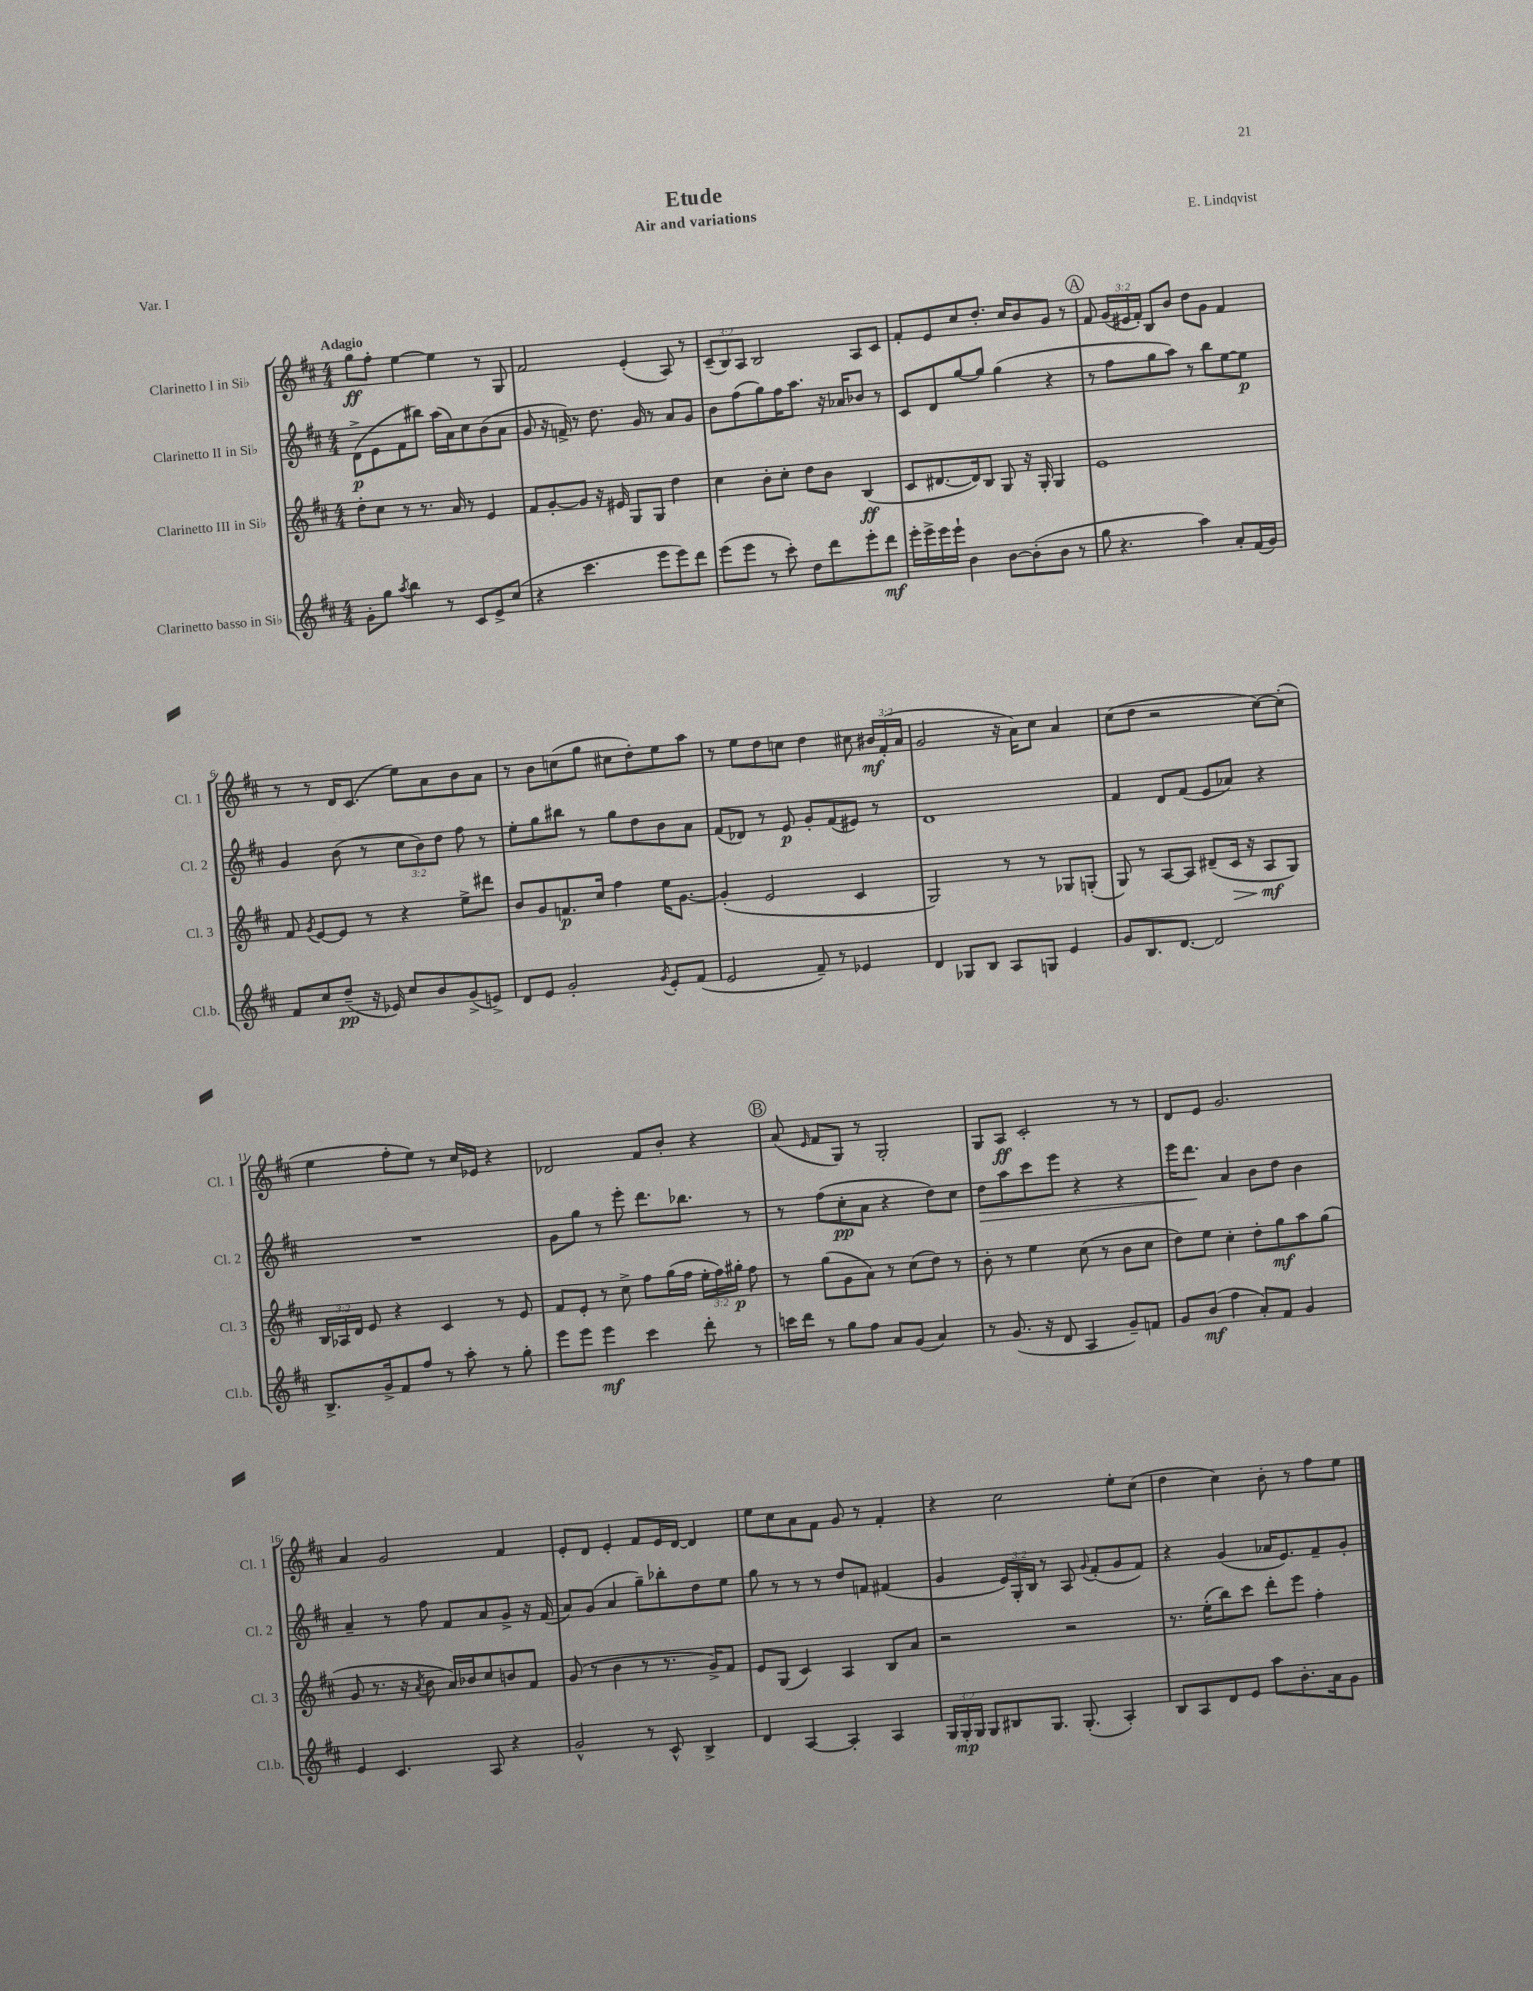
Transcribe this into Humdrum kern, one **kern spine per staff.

**kern	**dynam	**kern	**dynam	**kern	**dynam	**kern	**dynam
*part4	*part4	*part3	*part3	*part2	*part2	*part1	*part1
*staff4	*staff4	*staff3	*staff3	*staff2	*staff2	*staff1	*staff1
*I"Clarinetto basso in Si♭	*	*I"Clarinetto III in Si♭	*	*I"Clarinetto II in Si♭	*	*I"Clarinetto I in Si♭	*
*I'Cl.b.	*	*I'Cl. 3	*	*I'Cl. 2	*	*I'Cl. 1	*
*clefG2	*	*clefG2	*	*clefG2	*	*clefG2	*
*k[f#c#]	*	*k[f#c#]	*	*k[f#c#]	*	*k[f#c#]	*
*M4/4	*	*M4/4	*	*M4/4	*	*M4/4	*
=1	=1	=1	=1	=1	=1	=1	=1
!	!	!	!	!	!	!LO:TX:a:B:t=Adagio	!
8g'\L	.	8dd'\L	.	(8d^\L	p	8gg\L	ff
8gg\J	.	8cc#\J	.	8e\	.	8ff#'\J	.
8qaa/	.	.	.	.	.	.	.
4bb\	.	8r	.	8f#\	.	[4ee\	.
.	.	8.r	.	8bb#X\J)	.	.	.
8r	.	.	.	(16aa\LL	.	4ee\]	.
.	.	16a/	.	16a\J)	.	.	.
8c#/L	.	8r	.	8cc#\	.	.	.
8e^/	.	4e/	.	(8b\	.	8r	.
(8cc#/J	.	.	.	8a\J	.	8G/	.
=2	=2	=2	=2	=2	=2	=2	=2
4r	.	8f#/L	.	8g/	.	2f#/	.
.	.	[8g'/	.	16r	.	.	.
.	.	.	.	16fn^/)	.	.	.
4.ccc#\	.	8g/J]	.	8r	.	.	.
.	.	16r	.	8.dd\	.	.	.
.	.	16e#X/	.	.	.	.	.
.	.	8G/L	.	.	.	(4e'/	.
.	.	.	.	16g/	.	.	.
8eee\L	.	8G/J	.	8r	.	.	.
8eee\)	.	4dd\	.	8a/L	.	8A/)	.
8ddd\J	.	.	.	8g/J	.	8r	.
=3	=3	=3	=3	=3	=3	=3	=3
(8eee\L	.	4cc#\	.	8b\L	.	(12c#~/L	.
.	.	.	.	.	.	12B/)	.
8eee\J	.	.	.	(8ff#\	.	.	.
.	.	.	.	.	.	12A/J	.
8r	.	8b'\L	.	8gg\)	.	2B/	.
8ccc#'\)	.	8cc#'\J	.	16ff#\K	.	.	.
.	.	.	.	8.aa\J	.	.	.
8dd\L	.	8dd\L	.	.	.	.	.
8ddd\	.	8b\J	.	16r	.	.	.
.	.	.	.	16a-X/KL	.	.	.
8eee'\	.	(4B/	ff	8b-X/J	.	8A/L	.
8ddd\J	mf	.	.	8r	.	8c#/J	.
=4	=4	=4	=4	=4	=4	=4	=4
16eee'\LL	.	8c#/L	.	8c#/L	.	8f#'/L	.
16eee^\	.	.	.	.	.	.	.
16eee\	.	[8.d#X/	.	8d/	.	8e/	.
16eee`\JJ	.	.	.	.	.	.	.
4b\	.	.	.	[8gg/	.	8cc#/	.
.	.	16d#/k])	.	.	.	.	.
.	.	8B/J	.	8gg/J]	.	8.dd'/J	.
[8b\L	.	8G/	.	(4gg\	.	.	.
.	.	.	.	.	.	16cc#/KL	.
(8b'\]	.	16r	.	.	.	8b/	.
.	.	16G'/	.	.	.	.	.
8b\J	.	4G/	.	4r	.	8g/J	.
8r	.	.	.	.	.	8r	.
!!LO:REH:place=s1:t=A
=5	=5	=5	=5	=5	=5	=5	=5
8gg\	.	1e	.	8r	.	8f#/	.
4.r	.	.	.	8ff#\L	.	(24g/LL	.
.	.	.	.	.	.	24e#X/	.
.	.	.	.	.	.	24f#'/JJ)	.
.	.	.	.	8gg\	.	8B/L	.
.	.	.	.	8aa\J)	.	8b/J	.
4aa\)	.	.	.	8r	.	8dd\L	.
.	.	.	.	8bb\L	.	8g\J	.
8a'/L	.	.	.	[8ee\	.	4f#/	.
(16f#/L	.	.	.	8ee\J]	p	.	.
16g/JJ)	.	.	.	.	.	.	.
!!LO:LB:g=z
=6	=6	=6	=6	=6	=6	=6	=6
8f#/L	.	8f#/	.	4g/	.	8r	.
.	.	8qg/	.	.	.	.	.
8cc#/	.	[8e/L	.	.	.	8r	.
(8dd~/J	pp	8e/J]	.	(8b\	.	16d/KL	.
.	.	.	.	.	.	(8.c#/J	.
16r	.	8r	.	8r	.	.	.
16e-X/)	.	.	.	.	.	.	.
8cc#/L	.	4r	.	12cc#\L	.	8ee\L)	.
.	.	.	.	12b\)	.	.	.
8b/	.	.	.	.	.	8a\	.
.	.	.	.	12dd\J	.	.	.
(8g^/	.	8ee^\L	.	8ff#\	.	8b\	.
8en^/J)	.	8ddd#X\J	.	8r	.	8a\J	.
=7	=7	=7	=7	=7	=7	=7	=7
8d/L	.	8b/L	.	8ee'\L	.	8r	.
8e/J	.	8g/	.	8gg\	.	8b\L	.
2g'/	.	8.fn/	p	8bb#X\J	.	(8ccn\	.
.	.	.	.	8r	.	8gg\J	.
.	.	16cc#/Jk	.	.	.	.	.
.	.	4ff#\	.	8gg\L	.	8cc#X\L	.
.	.	.	.	8dd\	.	8dd'\)	.
8qg/	.	.	.	.	.	.	.
8e'/L	.	16ee\KL	.	8b\	.	8ee\	.
.	.	[8.g\J	.	.	.	.	.
(8f#/J	.	.	.	8a\J	.	8aa\J	.
=8	=8	=8	=8	=8	=8	=8	=8
2e/	.	(4g'/]	.	(8f#/L	.	8r	.
.	.	.	.	8d-X/J)	.	8ee\L	.
.	.	2e/	.	8r	.	8dd\	.
.	.	.	.	8e/	p	8ccn\J	.
8f#~/)	.	.	.	8g'/L	.	4dd\	.
8r	.	.	.	(8f#/	.	.	.
4e-X/	.	4c#/	.	8e#X/J)	.	8cc#X\	.
.	.	.	.	8r	.	24b#X/LL	mf
.	.	.	.	.	.	(24f#'/	.
.	.	.	.	.	.	24a/JJ	.
=9	=9	=9	=9	=9	=9	=9	=9
4d/	.	2G/)	.	1d	.	2g/	.
8G-X/L	.	.	.	.	.	.	.
8B/J	.	.	.	.	.	.	.
8A/L	.	8r	.	.	.	16r	.
.	.	.	.	.	.	16a\KL)	.
8Gn/J	.	8r	.	.	.	8cc#\J	.
4e/	.	8G-X/L	.	.	.	4a/	.
.	.	(8Gn'/J	.	.	.	.	.
=10	=10	=10	=10	=10	=10	=10	=10
8g/L	.	8G/)	.	4f#/	.	(8cc#\L	.
8.B/	.	8r	.	.	.	8dd\J	.
.	.	[8A/L	.	8d/L	.	2r	.
[8.d/J	.	.	.	.	.	.	.
.	.	8A/J]	.	(8f#/J	.	.	.
2d/]	.	(8d#X~/L	.	8e/L	.	.	.
!	!	!	!LO:HP:b	!	!	!	!
.	.	16c#/Jk	>	8a-X/J)	.	.	.
.	.	16r	.	.	.	.	.
.	.	8A/L	mf	4r	.	[8cc#\L)	.
.	.	8G/J)	]	.	.	(8cc#'\J]	.
!!LO:LB:g=z
=11	=11	=11	=11	=11	=11	=11	=11
8.B^/L	.	24B/LL	.	1r	.	4ee\	.
.	.	24A-X/	.	.	.	.	.
.	.	24d/JJ	.	.	.	.	.
.	.	8e/	.	.	.	.	.
16g^/k	.	.	.	.	.	.	.
8f#/	.	4r	.	.	.	8ff#'\L	.
8ff#/J	.	.	.	.	.	8ee\J)	.
8r	.	4c#/	.	.	.	8r	.
8aa'\	.	.	.	.	.	16cc#/LL	.
.	.	.	.	.	.	16e-X/JJ	.
8r	.	8r	.	.	.	4r	.
8gg'\	.	8e/	.	.	.	.	.
=12	=12	=12	=12	=12	=12	=12	=12
8eee\L	.	8f#/L	.	8g\L	.	2d-X/	.
8eee\J	.	8e'/J	.	8gg\J	.	.	.
4eee\	mf	8r	.	8r	.	.	.
.	.	8cc#^\	.	8eee'\	.	.	.
4ccc#\	.	8ff#\L	.	8.ddd\L	.	8f#/L	.
.	.	(16gg\L	.	.	.	8b'/J	.
.	.	16ff#\JJ	.	8.bb-X\J	.	.	.
8ddd'\	.	24ee'\LL	.	.	.	4r	.
.	.	24ff#\)	.	.	.	.	.
.	.	24gg#X'\JJ	p	.	.	.	.
8r	.	8ff#\	.	8r	.	.	.
!!LO:REH:place=s1:t=B
=13	=13	=13	=13	=13	=13	=13	=13
16cccn\LL	.	8r	.	8r	.	(8a/	.
16ddd\JJ	.	.	.	.	.	.	.
.	.	.	.	.	.	16qqe/	.
8r	.	(8gg\L	.	(8ff#\L	.	8f#/L	.
8gg\L	.	8g\	.	8cc#'\	pp	8G/J)	.
8ff#\J	.	8a\J)	.	8a\J	.	8r	.
8a/L	.	8r	.	4r	.	2G'/	.
(8g/J	.	(8cc#\L	.	.	.	.	.
4a/)	.	8dd\J)	.	8dd\L)	.	.	.
.	.	8r	.	8cc#\J	.	.	.
=14	=14	=14	=14	=14	=14	=14	=14
!	!	!	!	!	!LO:HP:b	!	!
8r	.	8b'\	.	8dd\L	>	8G/L	.
(8.g/	.	8r	.	8aa\	.	8A/J	ff
.	.	4ee\	.	8ccc#\	.	2c#'/	.
16r	.	.	.	.	.	.	.
8d/	.	.	.	8eee\J	.	.	.
4A/	.	(8cc#\	.	4r	.	.	.
.	.	8r	.	.	.	.	.
8g~/L)	.	8b\L	.	4r	.	8r	.
8fn/J	.	8cc#\J	.	.	.	8r	.
=15	=15	=15	=15	=15	=15	=15	=15
8g/L	.	8dd\L)	.	16eee\KL	.	8d/L	.
.	.	.	.	8.ddd\J	.	.	.
(8b/J	mf	8ee\J	.	.	.	8e/J	.
4ff#\	.	4cc#'\	.	4a/	]	2.g/	.
8a'/L)	.	8dd'\L	.	8b\L	.	.	.
8f#/J	.	8gg\	mf	8dd\J	.	.	.
4g/	.	8aa\	.	4b\	.	.	.
.	.	(8gg\J	.	.	.	.	.
!!LO:LB:g=z
=16	=16	=16	=16	=16	=16	=16	=16
4e/	.	8g/	.	4a~/	.	4a/	.
.	.	8.r	.	.	.	.	.
4.c#/	.	.	.	8r	.	2g/	.
.	.	16r	.	.	.	.	.
.	.	8qa/	.	.	.	.	.
.	.	8b\	.	8ff#\	.	.	.
.	.	16a/LL)	.	8f#/L	.	.	.
.	.	16b-X/J	.	.	.	.	.
8A/	.	8cc#/	.	8a/	.	.	.
4r	.	8bn/	.	8g^/J	.	4f#/	.
.	.	8f#/J	.	16r	.	.	.
.	.	.	.	(16f#/	.	.	.
=17	=17	=17	=17	=17	=17	=17	=17
2g^^/	.	(8g/	.	8a/L)	.	8e'/L	.
.	.	8r	.	(8g/J	.	8d/J	.
.	.	4b\	.	4a/	.	4e'/	.
8r	.	8r	.	8gg~\L)	.	8f#/L	.
8c#^^/	.	8.r	.	8bb-X'\	.	16e/L	.
.	.	.	.	.	.	[16d/JJ	.
4B^/	.	.	.	8dd\	.	4d/]	.
.	.	16g^/KL)	.	.	.	.	.
.	.	8f#/J	.	8ee\J	.	.	.
=18	=18	=18	=18	=18	=18	=18	=18
4d/	.	8e/L	.	8gg\	.	8ee\L	.
.	.	(8G/J	.	8r	.	8cc#\	.
[4A/	.	4c#/)	.	8r	.	8a\	.
.	.	.	.	8r	.	8f#\J	.
4A'/]	.	4A/	.	8dd/L	.	8g/	.
.	.	.	.	8fn/J	.	8r	.
4A/	.	8B/L	.	(4f#X/	.	4f#'/	.
.	.	8a/J	.	.	.	.	.
=19	=19	=19	=19	=19	=19	=19	=19
24G/LL	.	2r	.	4g/	.	4r	.
24G'/	mp	.	.	.	.	.	.
24G/JJ	.	.	.	.	.	.	.
8G/L	.	.	.	.	.	.	.
8B#X/	.	.	.	24e/LL)	.	2cc#\	.
.	.	.	.	24G'/	.	.	.
.	.	.	.	24B/JJ	.	.	.
8.G/J	.	.	.	8r	.	.	.
.	.	2r	.	8A/	.	.	.
(8.G'/	.	.	.	.	.	.	.
.	.	.	.	8qqg/	.	.	.
.	.	.	.	(8f#'/L	.	.	.
4A'/)	.	.	.	8g/	.	8ee'\L	.
.	.	.	.	8f#/J)	.	(8cc#\J	.
=20	=20	=20	=20	=20	=20	=20	=20
8B/L	.	8.r	.	4r	.	4dd\	.
8A/	.	.	.	.	.	.	.
.	.	(16ee'\KL	.	.	.	.	.
8d/	.	8bb\)	.	(4g/	.	4cc#\)	.
8e/J	.	8ccc#\J	.	.	.	.	.
8aa\L	.	8ddd'\L	.	16a-X/KL	.	8b'\	.
.	.	.	.	8.e/)	.	.	.
8.b'\	.	8eee\J	.	.	.	8r	.
.	.	4ff#'\	.	8f#~/	.	8ff#\L	.
16a\k	.	.	.	.	.	.	.
8g\J	.	.	.	8g'/J	.	8ee\J	.
==	==	==	==	==	==	==	==
*-	*-	*-	*-	*-	*-	*-	*-
